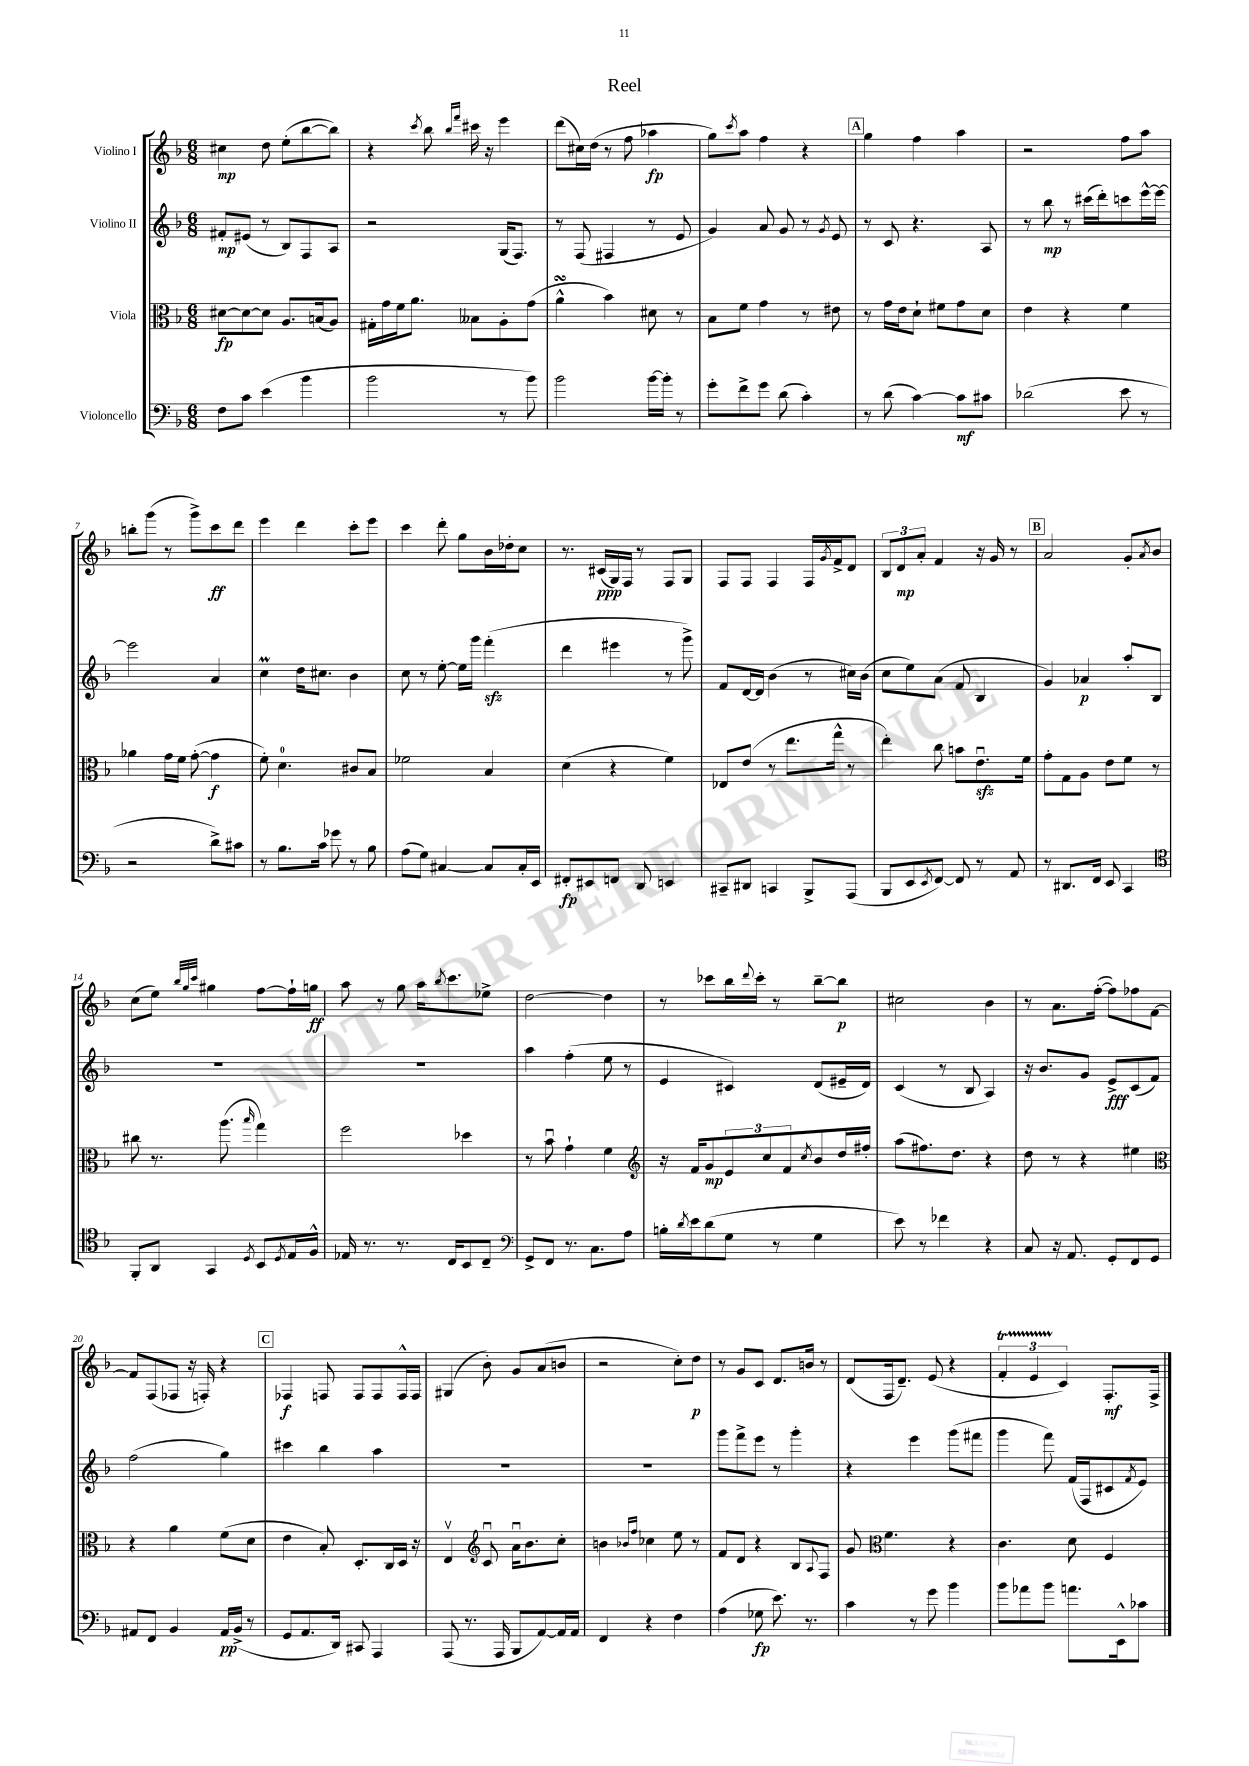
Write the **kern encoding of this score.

**kern	**kern	**kern	**kern
*staff4	*staff3	*staff2	*staff1
*clefF4	*clefC3	*clefG2	*clefG2
*k[b-]	*k[b-]	*k[b-]	*k[b-]
*M6/8	*M6/8	*M6/8	*M6/8
8F	[8d#	8f#'	4cc#
8c	8d#_	(8e#	.
(4e	8d#]	8r	8dd
.	8.A	8B-)	(8ee'
4b-	.	8F	[8bb-
.	(16B	.	.
.	8A)	8A	8bb-])
=	=	=	=
2b-	16G#'	2r	4r
.	16g	.	.
.	16f	.	.
.	8.a	.	.
.	.	.	8qccc
.	.	.	8bb-
.	.	.	16qqbb-
.	.	.	16qqfff
.	8B--	.	16ccc#
.	.	.	16r
8r	8A'	(16G	4eee
.	.	8.F)	.
8b-)	(8g	.	.
=	=	=	=
2b-	4a^^	8r	(8ddd
.	.	(8F	16cc#)
.	.	.	(16dd
.	4b-)	4F#	8r
.	.	.	8ff
[16b-	8d#	8r	4aa-
16b-']	.	.	.
8r	8r	8e	.
=	=	=	=
8g'	8B-	4g)	8gg)
.	.	.	8qccc
8f^	8f	.	8aa
8g	4g	8a	4ff
(8d	.	8g	.
4c')	8r	8r	4r
.	.	8qg	.
.	8e#	8e	.
=	=	=	=
8r	8r	8r	4gg
(8d	16g	8c	.
.	16e	.	.
[4c)	8d`	4.r	4ff
.	8f#	.	.
8c]	8g	.	4aa
8c#	8d	8A	.
=	=	=	=
(2d-	4e	8r	2r
.	.	8bb-	.
.	4r	8r	.
.	.	(16ccc#	.
.	.	16ddd')	.
8e	4f	8ccc	8ff
8r	.	[16eee^^	8aa
.	.	16eee_	.
=	=	=	=
2r	4a-	2eee]	8bb'
.	.	.	(8ggg
.	16g	.	8r
.	16f	.	.
.	([8g'	.	8ggg^)
8d^)	4g]	4a	8ccc
8c#	.	.	8ddd
=	=	=	=
8r	8f')	4cc	4eee
8.B-	4.d	.	.
.	.	16dd	4ddd
16c	.	8.cc#	.
8g-	.	.	.
8r	8c#	4b-	8ccc'
8B-	8B-	.	8eee
=	=	=	=
(8A	2f-	8cc	4ccc
8G)	.	8r	.
[4C#	.	[8ee'	8ddd'
.	.	16ee]	8gg
.	.	16ggg	.
8C#]	4B-	(4fff'	16b-
.	.	.	16dd-'
16C#'	.	.	8cc
16EE	.	.	.
=	=	=	=
8FF#'	(4d	4ddd	8.r
8EE#	.	.	.
.	.	.	(16c#
8FF	4r	4eee#	16G)
.	.	.	16F
8DD	.	.	8r
4EE	4f)	8r	8F
.	.	8ggg^)	8G
=	=	=	=
8CC#~	8E-	8f	8F
8DD#	(8e	[16d	8F
.	.	16d]	.
4CC	8r	(4b-	4F
.	8.ee	.	.
8BBB-^	.	8r	16F
.	.	.	8qg
.	16gg^^	.	16f^
(8AAA	8r	16cc#)	8d
.	.	(16b-	.
=	=	=	=
8BBB-	4ee')	8cc	12B-
.	.	.	12d
8EE	.	8ee)	.
.	.	.	12a'
8qEE	.	.	.
[8FF)	8cc	(8a	4f
8FF]	8b	8f	.
8r	8.eu	4B-	16r
.	.	.	16g
8AA	.	.	8r
.	16f	.	.
=	=	=	=
8r	8g'	4g)	2a
8.DD#	8G	.	.
.	8A	4a-	.
16FF	.	.	.
8EE	8e	.	.
4CC	8f	8aa'	8g'
.	.	.	8qa
.	8r	8B-	8b-
=	=	=	=
*clefC4	*	*	*
8FF'	8cc#	2.r	(8cc
8AA	8.r	.	8ee)
.	.	.	32qqbb-
.	.	.	32qqgg
.	.	.	32qqccc
4GG	.	.	4gg#
.	(8.aa	.	.
8qD	16qqbb-	.	.
8BB-	4gg)	.	[8ff
8qD	.	.	.
16E	.	.	16ff`]
16F^^	.	.	16gg
=	=	=	=
16E-	2ff	2.r	8aa
8.r	.	.	.
.	.	.	8r
8.r	.	.	8gg
.	.	.	16aa
.	.	.	8qbb-
16C	.	.	8.ccc
8BB-	4dd-	.	.
8C~	.	.	8ee-^
=	=	=	=
*clefF4	*	*	*
8GG^	8r	4aa	[2dd
8FF	8b-u	.	.
8.r	4g`	(4ff'	.
8.C	.	.	.
.	4f	8ee	4dd]
8A	.	8r	.
=	=	=	=
*	*clefG2	*	*
16B'	16r	4e	8r
8qd	.	.	.
16e	16f	.	.
(8d	8g	.	8ccc-
8G	12e	4c#)	16bb-
.	.	.	8qqddd
.	.	.	16ccc-'
.	12cc	.	.
8r	.	.	8r
.	12f	.	.
.	8qcc	.	.
4G	8b-	(8d	[8bb-~
.	16dd	16e#~	8bb-]
.	16ff#'	16d)	.
=	=	=	=
8e)	(8aa	(4c	2cc#
8r	8.ff#)	.	.
4f-	.	8r	.
.	8.dd	.	.
.	.	8B-	.
4r	4r	4A)	4b-
=	=	=	=
8C	8dd	16r	8r
.	.	8.b-	.
16r	8r	.	8.a
8.AA	.	.	.
.	4r	8g	.
.	.	.	([16ff'
8GG'	.	8e^	8ff])
8FF	4ee#	(8c	8ff-
8GG	.	8f)	[8f
=	=	=	=
*	*clefC3	*	*
8AA#	4r	(2ff	8f]
8FF	.	.	(8F
4BB-	4a	.	8F-
.	.	.	16r
.	.	.	16F')
16AA#	(8f	4gg)	4r
(16BB-^	.	.	.
8r	8d	.	.
=	=	=	=
8GG	4e	4ccc#	4F-
8.AA	.	.	.
.	8B-')	4bb-	8F
16DD)	.	.	.
8CC#	8.D'	.	8F
4AAA	.	4aa	8F
.	16C	.	.
.	16D	.	16F^^
.	16r	.	16F
=	=	=	=
(8AAA	4Ev	2.r	(4G#
8.r	.	.	.
*	*clefG2	*	*
.	8cu	.	8b-')
16AAA	.	.	.
8BBB-	16au	.	8g
.	8.b-	.	.
[8AA)	.	.	(8a
16AA]	8cc'	.	8b
16AA	.	.	.
=	=	=	=
4FF	4b	2.r	2r
.	16qqb-	.	.
.	16qqff	.	.
4r	4cc-	.	.
4F	8ee	.	8cc')
.	8r	.	8dd
=	=	=	=
(4A	8f	8ggg	8r
.	8d	8fff^	8g
8G-	4r	8eee	8c
8.e)	.	8r	8.d
.	8B-	4ggg'	.
8.r	.	.	16b
.	8qqA	.	.
.	8F	.	8r
=	=	=	=
4c	8g	4r	(8d
*	*clefC3	*	*
.	4.f	.	16F
.	.	.	8.d~)
8r	.	4eee	.
8g	.	.	(8e
4b-	4r	(8ggg	4r
.	.	8fff#	.
=	=	=	=
8b-	4.c	4ggg	6f'
8a-	.	.	.
.	.	.	6e
8b-	.	8fff)	.
.	.	.	6c)
8.a	8d	(16f	.
.	.	16F	.
.	4F	8c#	8.F'
16EE^^	.	.	.
.	.	8qf	.
8c-	.	8e)	.
.	.	.	16F^
==	==	==	==
*-	*-	*-	*-
